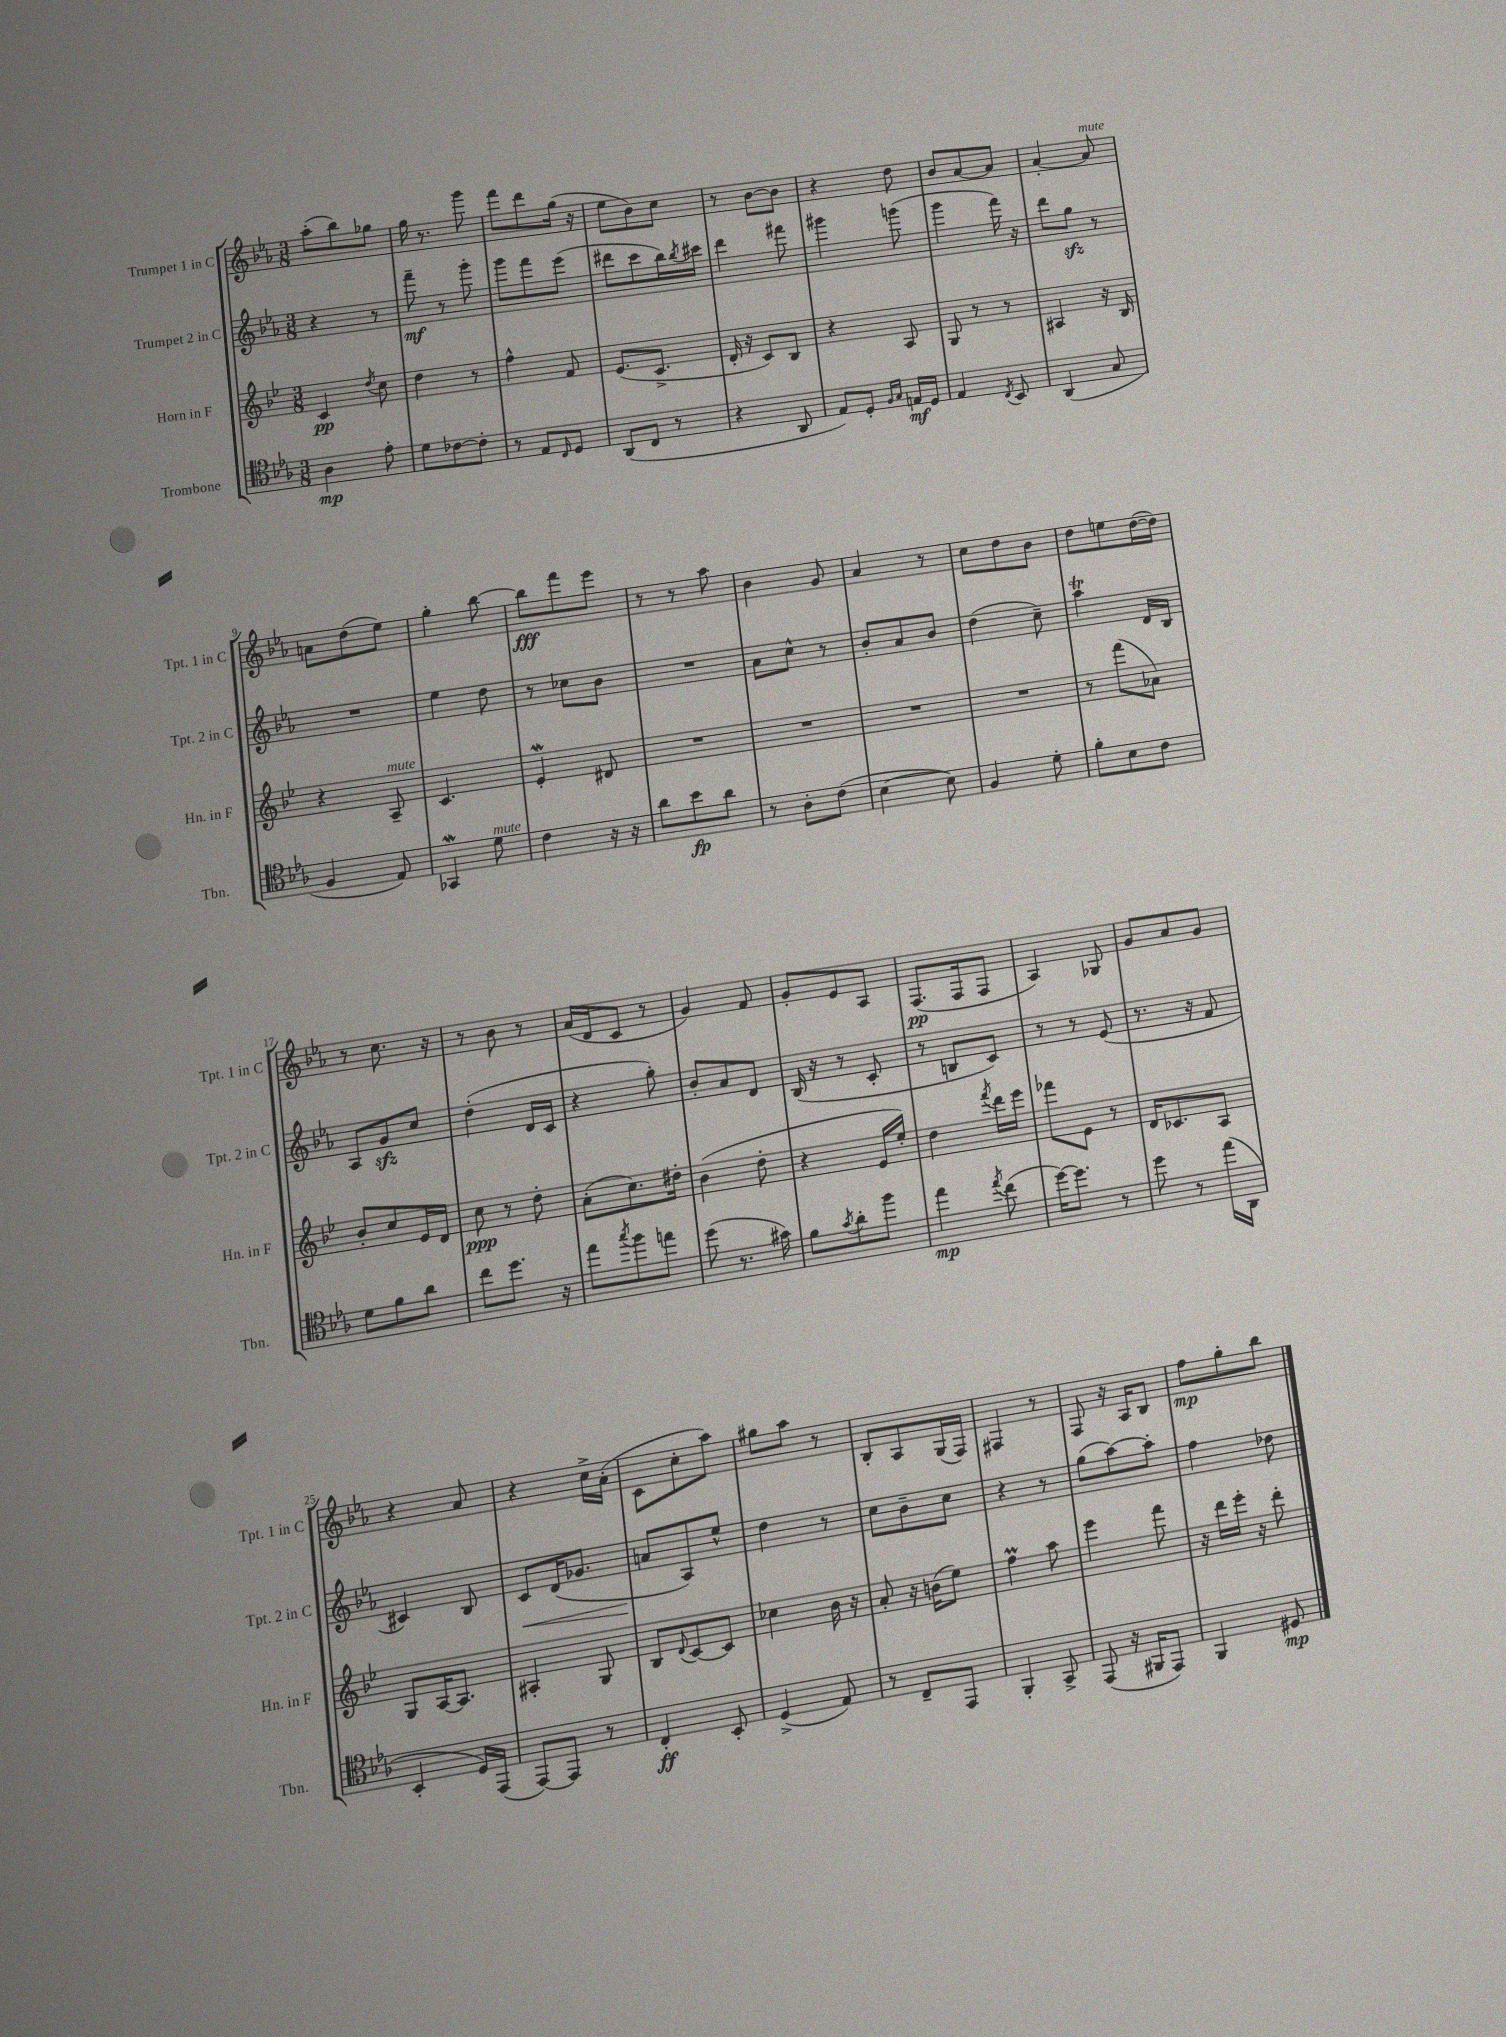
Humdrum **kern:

**kern	**kern	**kern	**kern
*staff4	*staff3	*staff2	*staff1
*clefC4	*clefG2	*clefG2	*clefG2
*k[b-e-a-]	*k[b-e-]	*k[b-e-a-]	*k[b-e-a-]
*M3/8	*M3/8	*M3/8	*M3/8
4A-	4c	4r	(8aa-'
.	.	.	8bb-)
.	8qdd	.	.
8e-'	8cc	8r	8gg-
=	=	=	=
8d	4dd	8fff~	16gg
.	.	.	8.r
[8c-	.	8r	.
8c-']	8r	8ggg'	8ggg
=	=	=	=
8r	4ff^^	8ggg	8fff
8E-	.	8fff	8ddd
16qqC	.	.	.
8D	8f	(8eee-	(16gg
.	.	.	16r
=	=	=	=
(8AA-	(8.e-	8ddd#	8ee-
8C	.	8ccc	8b-)
.	8.c^	.	.
8r	.	16bb-)	8cc
.	.	8qbb-	.
.	.	16ccc#	.
=	=	=	=
4r	16d'	4ddd	8r
.	16r	.	.
.	8c)	.	[8b-
8AA-	8B-	8fff#	8b-]
=	=	=	=
8E-)	4r	4ggg#	4r
8D'	.	.	.
16qqF	.	.	.
16qqG	.	.	.
16E	8A	(8ggg	8dd
16D	.	.	.
=	=	=	=
4E-	8G	4ggg	8b-
.	8r	.	[8a-
8qC	.	.	.
8BB-	8r	16fff)	8a-]
.	.	16r	.
=	=	=	=
(4AA-	4A#	8ddd	[4a-'
.	.	8gg	.
8G	16r	8r	8a-]
.	16B-	.	.
=	=	=	=
4F	4r	4.r	8a
.	.	.	(8dd
8E-)	8A~	.	8ee-)
=	=	=	=
4GG-	4.c	4ee-	4gg'
8d	.	8dd	[8bb-
=	=	=	=
4c	4e-'	8r	8bb-]
.	.	8cc-	8fff
16r	8d#	8b-	8eee-
16r	.	.	.
=	=	=	=
8a-	4.r	4.r	8r
8b-	.	.	8r
8a-	.	.	8aa-
=	=	=	=
8r	4.r	8a-	4b-
8A-'	.	8cc^^	.
(8c	.	8r	8g
=	=	=	=
[4B-	4.r	8b-'	4a-
.	.	8a-	.
8B-])	.	8b-	8r
=	=	=	=
4F	4.r	(4dd	8cc
.	.	.	8dd
8d'	.	8cc~)	8b-
=	=	=	=
8f'	8r	4aa-	8dd
8B-	(8fff	.	8ee
8c	8a-)	16d	([16dd
.	.	16B-	16dd])
=	=	=	=
8d	8b-'	8A-	8r
8f	8cc	8g	8.cc
8a-	16e-	8cc	.
.	16d	.	16r
=	=	=	=
8cc	8cc	(4dd'	8r
8.dd	8r	.	8b-
.	8dd'	16d	8r
16r	.	16c	.
=	=	=	=
8ee-	(8a'	4r	(16a-
.	.	.	16d
8qgg	.	.	.
8ff	8.cc)	.	8c
8ee	.	8gg')	8r
.	16dd#'	.	.
=	=	=	=
(8dd	(4b-	8b-'	4g)
8.r	.	8a-	.
.	8dd'	8d	8f
16g#)	.	.	.
=	=	=	=
8f	4r	(16B-	8g'
.	.	16r	.
8qg	.	.	.
8a-'	.	8r	8e-
8ff	16e-	8c'	8A-
.	16ee-')	.	.
=	=	=	=
4ee-	4dd	8r	(8.F
.	.	8B	.
.	.	.	16F
8qee-	8qfff	.	.
(8cc	16ddd	8c)	8F
.	16eee-	.	.
=	=	=	=
[16dd)	8fff-	8r	4A-)
8.dd]	.	.	.
.	8e-	8r	.
8r	8r	(8e-	8G-
=	=	=	=
8dd	16d	8.r	8g
.	8.c-	.	.
8r	.	.	8a-
.	.	16r	.
(16ee-	8A	8f	8g
16AA-	.	.	.
=	=	=	=
4BB-'	8G	4c#)	4r
.	[16A	.	.
.	8.A]	.	.
16D)	.	8B-	8a-
(16EE-	.	.	.
=	=	=	=
[8EE-)	4A#'	8c	4r
8EE-]	.	(16d	.
.	.	8.g-	.
8r	8G	.	16cc^
.	.	.	(16a-'
=	=	=	=
4C'	8B-	8a	8c
.	8qqd	.	.
.	[8c	8A-)	8cc'
8BB-'	8c]	8ee-^^	8aa-)
=	=	=	=
(4D^	4cc-	4dd	8gg#
.	.	.	8aa-
8E-)	16b-	8r	8r
.	16r	.	.
=	=	=	=
8r	8a'	8cc	8B-'
8C~	16r	8b-~	8A-
.	(16b	.	.
8EE-	8ee-)	8cc	(16G
.	.	.	16F)
=	=	=	=
4FF'	4ff	4r	4F#
8GG^	8aa	8r	8r
=	=	=	=
(8EE-	4eee-	(8gg	8F
16r	.	[8aa-)	16r
16FF#	.	.	16A-
8EE-)	8fff	8aa-']	8B-
=	=	=	=
4FF	16r	4ff	8ff
.	16ddd	.	.
.	16eee-'	.	8gg'
.	16r	.	.
8D#	8ddd'	8dd-	8bb-
==	==	==	==
*-	*-	*-	*-
